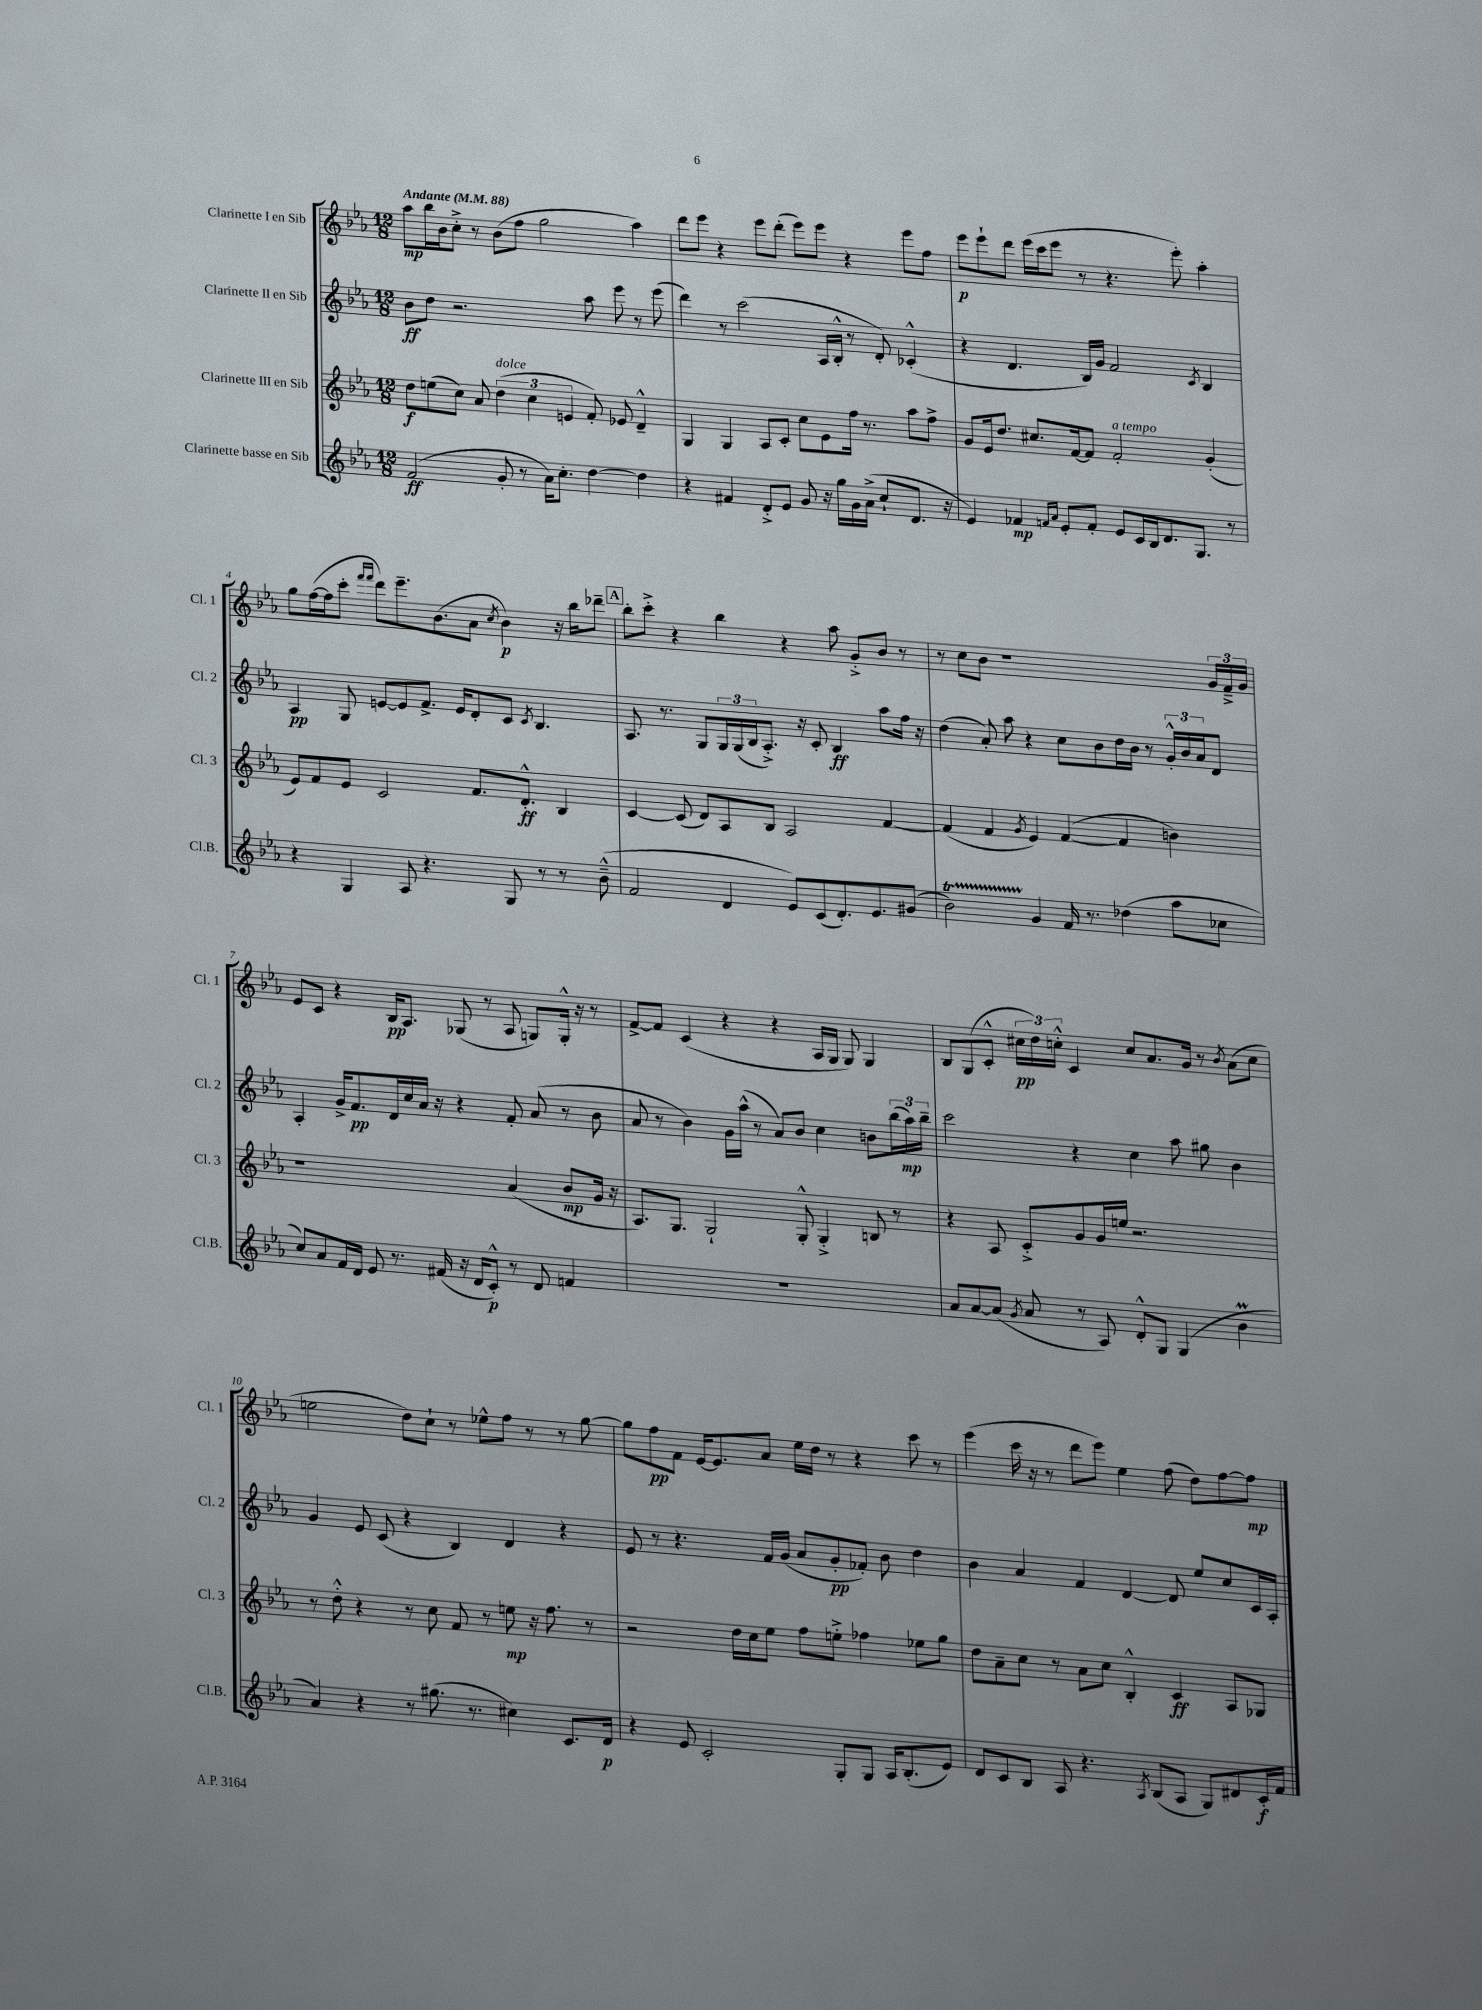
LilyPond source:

<<
\new StaffGroup <<
\new Staff = "s0" \with { instrumentName = "Clarinette I en Sib" shortInstrumentName = "Cl. 1" } {
    \clef treble \key ees \major \numericTimeSignature \time 12/8 \tempo "Andante" 4 = 88
    aes''8\mp bes''16 bes'16 c''8-.-> r8 bes'8( f''8 g''2 aes''4) |
    d'''8 ees'''8 r4 ees'''8 d'''8-.( ees'''8) ees'''8 r4 ees'''8 f''8 |
    ees'''8\p ees'''8-! d'''8 ees'''16( c'''16 ees'''8 r8 r4. ees'''8-.) aes''4-. |
    g''8 f''16~( f''16 c'''8-. \grace { f'''16 f'''16 } d'''8) ees'''8.-- bes'8.( aes'8 \acciaccatura { c''8 } bes'4\p) r16 bes''16 des'''8-- |
    \mark \markup { \box "A" } bes''8-. c'''8-.-> r4 bes''4 r4 aes''8 g'8-.-> bes'8 r8 |
    r8 c''8 bes'8 r1 \tuplet 3/2 { g'16 f'16---> g'16 } |
    ees'8 c'8 r4 bes16\pp aes8. ges8( r8 aes8 g8) g16-.-^ r16 r8 |
    f'8~-> f'8 c'4( r4 r4 aes16 g16 g8) g4 |
    bes8 g8( c'8-.-^ \tuplet 3/2 { cis''16\pp d''16) c''16-.-^ } c'4 c''8 aes'8. g'16 r8 \acciaccatura { bes'8 } aes'8( c''8 |
    e''2 d''8) c''8-! r8 ees''8-^ f''8 r8 r8 g''8~ |
    g''8 f''8\pp f'8 ees'16~ ees'8. aes'8 ees''16 d''16 r8 r4 c'''8 r8 |
    ees'''4( c'''16 r16 r8 d'''8 ees'''8) ees''4 f''8( d''8) f''8~ f''8\mp \bar "|." |
}
\new Staff = "s1" \with { instrumentName = "Clarinette II en Sib" shortInstrumentName = "Cl. 2" } {
    \clef treble \key ees \major \numericTimeSignature \time 12/8
    bes'8\ff d''8 r2. aes''8 ees'''8 r8 ees'''8( |
    d'''4) r8 c'''2( aes16 bes16-.-^ r8 d'8-.) ces'4-.-^( |
    r4 d'4. bes16) g'16 f'2 \acciaccatura { c'8 } bes4 |
    aes4\pp g8 e'8~ e'8 f'8.-> e'16 d'8-. c'8 \acciaccatura { c'8 } bes4. |
    \mark \markup { \box "A" } aes8. r8. g8 \tuplet 3/2 { g16 g16( bes16 } aes8.-.->) r16 c'8-. bes4\ff aes''8 f''16 r16 |
    d''4( aes'8-.) aes''8 r4 c''8 bes'8 d''16 bes'16 r8 \tuplet 3/2 { g'16-.-^ bes'16 aes'16 } d'8 |
    aes4-. g'16-> f'8.\pp d'16 c''16 aes'16 r16 r4 f'8-. aes'8( r8 bes'8 |
    aes'8 r8 bes'4) g'16 aes''16-^( r8 aes'8) bes'8 c''4 b'8 \tuplet 3/2 { bes''16( aes''16\mp) bes''16-- } |
    c'''2 r4 c''4 aes''8 gis''8 bes'4 |
    g'4 ees'8 c'8( r4 bes4) d'4 r4 |
    ees'8 r8 r4. f'16 g'16( aes'8 g'8-.\pp fes'8-.) bes'8 d''4 |
    bes'4 aes'4 f'4 d'4~ d'8 ees''8 c''8 c'16 aes16-. \bar "|." |
}
\new Staff = "s2" \with { instrumentName = "Clarinette III en Sib" shortInstrumentName = "Cl. 3" } {
    \clef treble \key ees \major \numericTimeSignature \time 12/8
    d''8\f e''8( c''8) aes'8 \tuplet 3/2 { d''4^\markup { \italic "dolce" }( c''4 e'4 } f'8-.) ees'8 d'4---^ |
    g4 g4 aes8 c'8-. c''8 ees'8 f''16 r8. aes''8 f''8-> |
    g'8 ees'16 d''8. cis''8. f'16~ f'8 f'2-.^\markup { \italic "a tempo" } g'4-.( |
    ees'8) f'8 ees'8 c'2 f'8. d'8.-.-^\ff bes4 |
    \mark \markup { \box "A" } c'4~ c'8( d'8) aes8 bes8 aes2 f'4~ |
    f'4( f'4 \acciaccatura { g'8 } ees'4) f'4~( f'4 b'4) |
    r1 aes'4( bes'8\mp g'16 r16 |
    aes8.) g8. g2-! g8-.-^ g4-.-> b8 r8 |
    r4 aes8 c'8-.-> g'8 g'16 e''16 r2. |
    r8 d''8-.-^ r4 r8 c''8 f'8 r8 e''8\mp r16 f''8. r8 |
    r2 d''16 c''16 ees''8 f''8 e''8-.-> fes''4 ees''8 g''8 |
    d''8 aes'8-- c''8 r8 aes'8 c''8 bes4-.-^ c'4\ff aes8 ges8 \bar "|." |
}
\new Staff = "s3" \with { instrumentName = "Clarinette basse en Sib" shortInstrumentName = "Cl.B." } {
    \clef treble \key ees \major \numericTimeSignature \time 12/8
    f'2\ff( g'8-. r8 aes'16) c''8.-. d''4~ d''4 |
    r4 fis'4 d'8-.-> ees'8 g'8 r16 g''16 g'16 aes'16->( c''8-! d'8. r16 |
    ees'4) fes'4\mp \grace { f'16 aes'16 } ees'8-. f'8-. ees'8 c'16 bes16 d'8. g8. r8 |
    r4 g4 aes8 r4. g8 r8 r8 bes'8---^( |
    \mark \markup { \box "A" } f'2 d'4 ees'8) c'8( d'8.-.) ees'8. gis'8( |
    bes'2\startTrillSpan) g'4\stopTrillSpan f'16 r8. des''4( aes''8 ces''8 |
    c''8) aes'8 f'16 d'16 ees'8 r8. fis'16( r16 d'16 c'8-.-^\p) r8 d'8 f'4 |
    R1. |
    aes'8 aes'8~ aes'8( \acciaccatura { g'8 } aes'8 r8 aes8) d'8-.-^ g8 g4( bes'4\prall |
    aes'4) r4 r8 gis''8.( r8. cis''4) c'8. d'16\p |
    r4 ees'8 c'2-. g8-. g8 aes16 bes8.-.( ees'8) |
    d'8 c'8 bes8 aes8 r4. \acciaccatura { aes8 } bes8( aes8 g8) dis'8 c'16-.\f f'16 \bar "|." |
}
>>
>>
